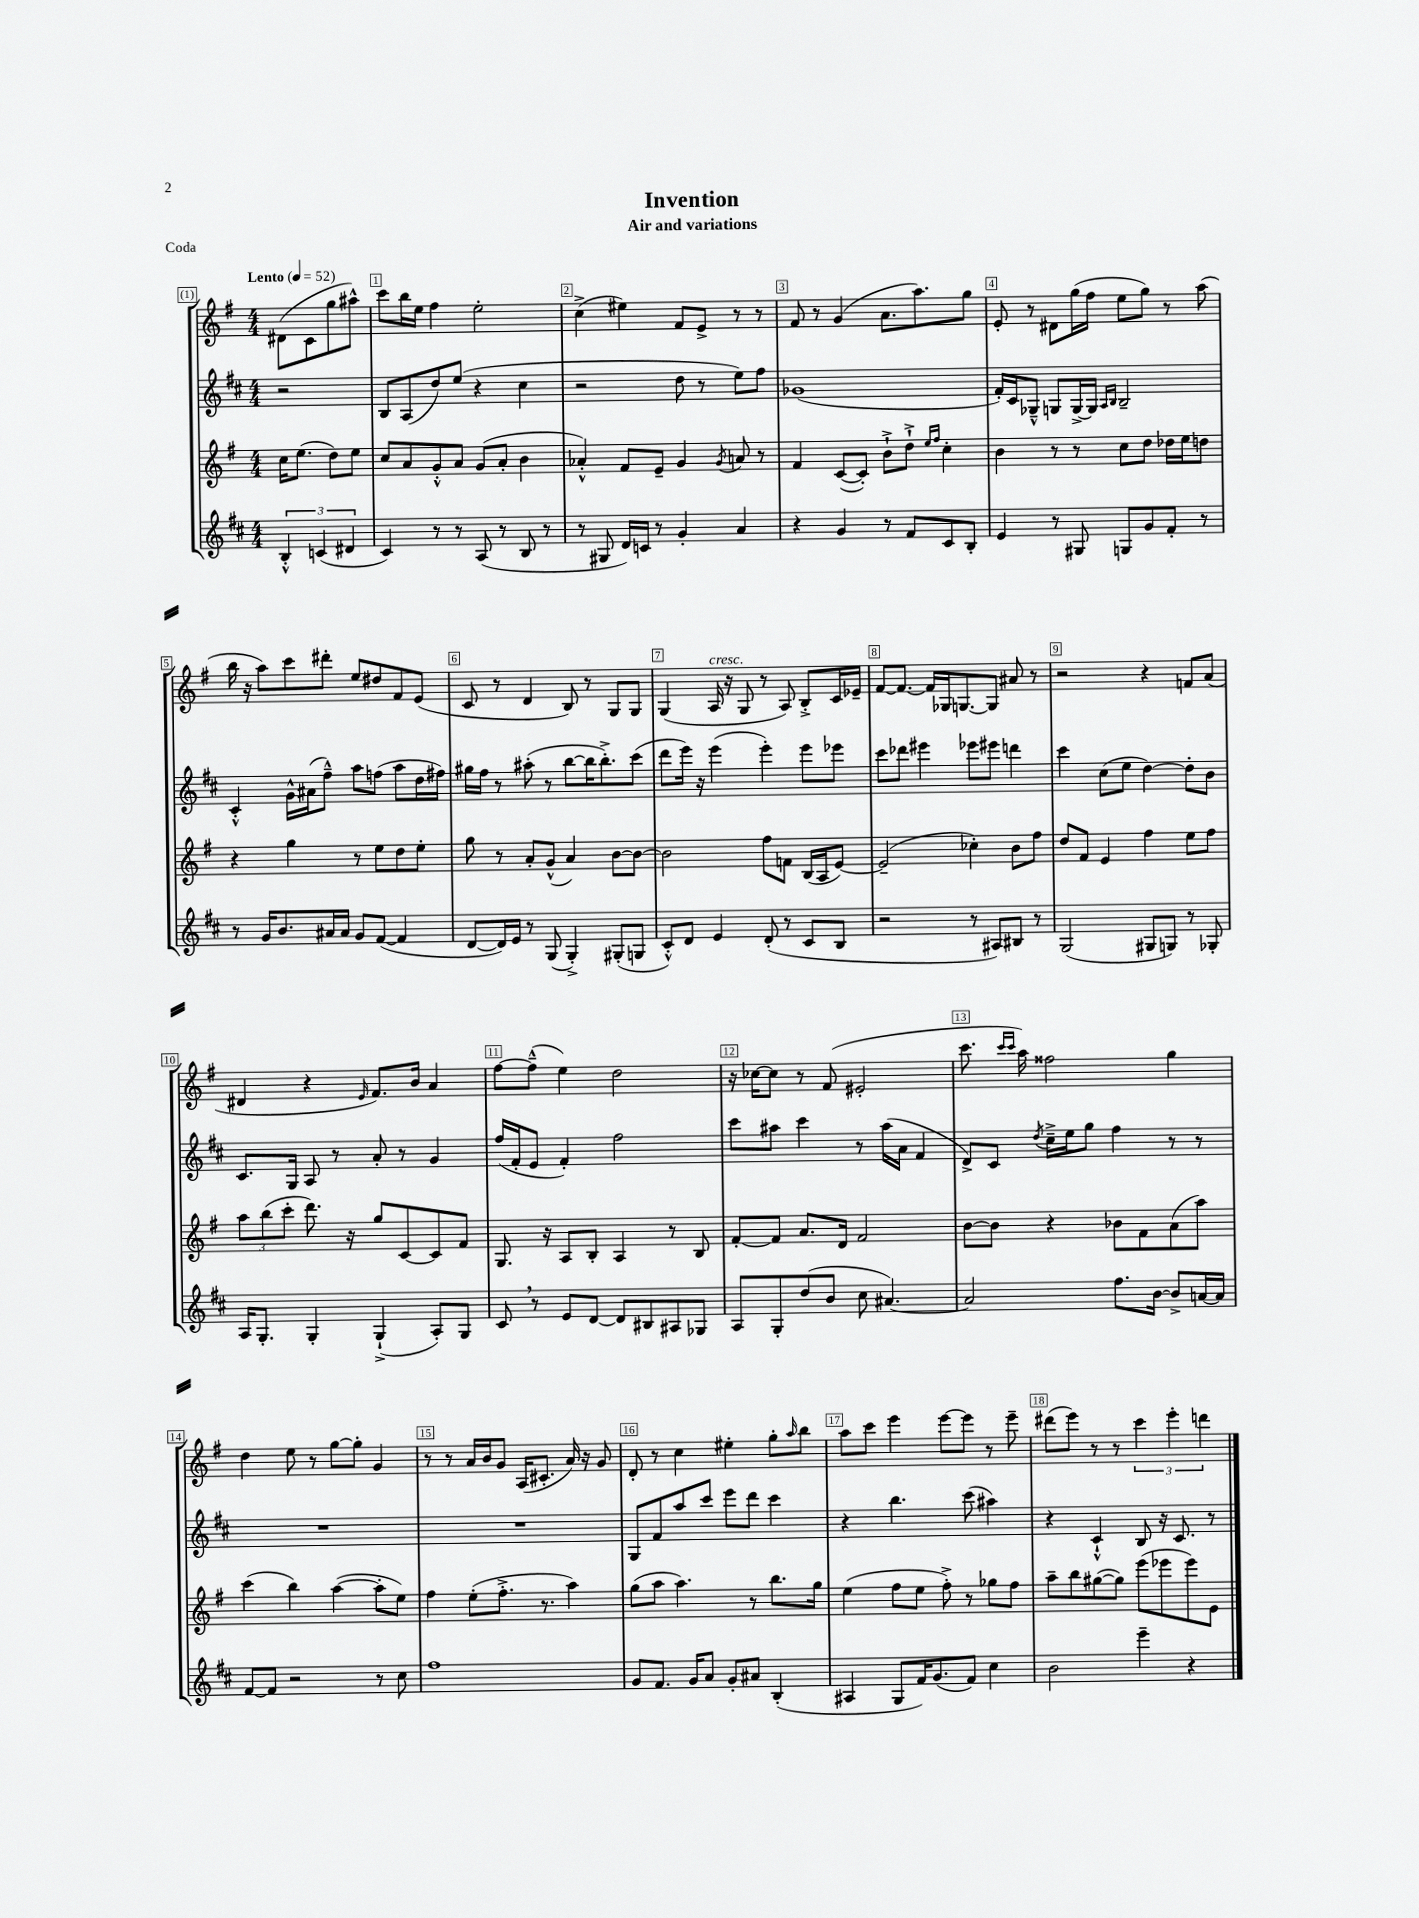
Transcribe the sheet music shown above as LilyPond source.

\header { title = "Invention" subtitle = "Air and variations" piece = "Coda" }
<<
\new StaffGroup <<
\new Staff = "s0" {
    \clef treble \key g \major \numericTimeSignature \time 4/4 \partial 2 \tempo "Lento" 4 = 52
    dis'8( c'8 g''8 ais''8-^) |
    c'''8 b''16 e''16 fis''4 e''2-. |
    c''4->( eis''4) fis'8 e'8-> r8 r8 |
    fis'8 r8 g'4( a'8. a''8.) g''8 |
    e'8-. r8 dis'8 g''16( fis''16 e''8 g''8) r8 a''8( |
    b''16 r16 a''8) c'''8 dis'''8-. e''8 dis''8 fis'8 e'8( |
    c'8 r8 d'4 b8) r8 g8 g8 |
    g4( a16^\markup { \italic "cresc." } r16 g8 r8 a8) b8-.-> c'16 ees'16-- |
    fis'8~ fis'8.~ fis'16 ges16 g8.~ g8 ais'8 r8 |
    r2 r4 f'8 a'8( |
    dis'4 r4 \grace { e'16 } fis'8.) b'16 a'4 |
    fis''8~ fis''8---^( e''4) d''2 |
    r16 ces''16~ ces''8 r8 fis'8( eis'2-. |
    c'''8. \grace { c'''16 c'''16 } a''16) fisis''2 g''4 |
    d''4 e''8 r8 g''8~ g''8-. g'4 |
    r8 r8 a'16 b'16 g'8 a16( cis'8.-. a'16) r16 g'8 |
    d'8-. r8 c''4 eis''4-. g''8-. \grace { a''16 } b''8 |
    a''8 c'''8 e'''4 e'''8~ e'''8 r8 e'''8-- |
    dis'''8( e'''8) r8 r8 \tuplet 3/2 { c'''4 e'''4-. d'''4 } \bar "|." |
}
\new Staff = "s1" {
    \clef treble \key d \major \numericTimeSignature \time 4/4 \partial 2
    r2 |
    b8 a8( d''8) e''8( r4 cis''4 |
    r2 d''8 r8 e''8) fis''8 |
    ges'1( |
    fis'16-.) cis'16 ges8---^ g8 g16~-> g16 \grace { a16 b16 } b2-- |
    cis'4-.-^ g'16-^ ais'16( fis''8---^) a''8 f''8( a''8 d''16 fis''16) |
    gis''16 fis''16 r8 ais''8-.( r8 b''8~ b''16 b''8.-.->) cis'''8( |
    d'''8 e'''16) r16 e'''4( e'''4-.) e'''8 ees'''8 |
    cis'''8 des'''8 eis'''4 ees'''8 eis'''8 d'''4 |
    cis'''4 cis''8( e''8 d''4~) d''8-. b'8 |
    cis'8. g16 a8 r8 a'8-. r8 g'4 |
    fis''16( fis'16-. e'8 fis'4-.) fis''2 |
    cis'''8 ais''8 cis'''4 r8 ais''16( a'16 fis'4 |
    d'8->) cis'8 \acciaccatura { d''8 } cis''16---> e''16 g''8 fis''4 r8 r8 |
    R1 |
    R1 |
    g8 fis'8 a''8 cis'''8 e'''8 d'''8 cis'''4 |
    r4 b''4. cis'''8( ais''4) |
    r4 cis'4-!-^ b8 r16 cis'8. r8 \bar "|." |
}
\new Staff = "s2" {
    \clef treble \key g \major \numericTimeSignature \time 4/4 \partial 2
    c''16 e''8.( d''8) e''8 |
    c''8 a'8 g'8-.-^ a'8 g'8( a'8-. b'4 |
    aes'4-.-^) fis'8 e'8-- g'4 \acciaccatura { g'8 } a'8 r8 |
    fis'4 c'8~( c'8-.) b'8-!-> d''8-!-> \grace { e''16 fis''16 } c''4-. |
    b'4 r8 r8 c''8 d''8 des''16 e''16 d''8 |
    r4 g''4 r8 e''8 d''8 e''8-. |
    g''8 r8 a'8-. g'8-^( a'4) b'8~ b'8~ |
    b'2 fis''8 f'8 b16( a16 e'8~) |
    e'2--( ces''4-.) b'8 fis''8 |
    d''8 fis'8 e'4 fis''4 e''8 fis''8 |
    \tuplet 3/2 { a''8 b''8( c'''8-. } d'''8.) r16 g''8 c'8~ c'8 fis'8 |
    g8. r16 a8 b8-. a4 r8 b8 |
    fis'8~-. fis'8 a'8. d'16 fis'2 |
    b'8~ b'8 r4 bes'8 fis'8 a'8( a''8) |
    c'''4( b''4) a''4~( a''8-. e''8) |
    fis''4 e''8-.( fis''8.-.-> r8. a''4) |
    g''8( a''8 a''4.) r8 b''8. g''16 |
    e''4( fis''8 e''8 fis''8-.->) r8 ges''8 fis''8 |
    a''8-- b''8 gis''8~( gis''8) e'''8( ees'''8 ees'''8) e'8 \bar "|." |
}
\new Staff = "s3" {
    \clef treble \key d \major \numericTimeSignature \time 4/4 \partial 2
    \tuplet 3/2 { b4-.-^ c'4( dis'4 } |
    cis'4) r8 r8 a8( r8 b8 r8 |
    r8 gis8 d'16) c'16 r8 g'4-. a'4 |
    r4 g'4 r8 fis'8 cis'8 b8-. |
    e'4 r8 gis8 g8 g'8 fis'8-. r8 |
    r8 g'16 b'8. ais'16 ais'16 g'8 fis'8~( fis'4 |
    d'8~ d'16) e'16 r8 g8( g4-.->) gis8-.( g8 |
    cis'8-.-^) d'8 e'4 d'8-.( r8 cis'8 b8 |
    r2 r8 ais8) bis8 r8 |
    g2( gis8 g8) r8 ges8-. |
    a16 g8.-. g4-. g4-!->( a8-.) g8 |
    cis'8 \breathe r8 e'8 d'8~ d'8 bis8 ais8 ges8 |
    a8 g8-. d''8( b'8 cis''8 ais'4.~) |
    ais'2 fis''8. b'16~ b'8-> a'16~ a'16 |
    fis'8~ fis'8 r2 r8 cis''8 |
    fis''1 |
    g'8 fis'8. g'16 a'8 g'8-. ais'8 b4-.( |
    ais4 g8 fis'16) g'8.( fis'8) cis''4 |
    b'2 e'''4-- r4 \bar "|." |
}
>>
>>
\layout { \context { \Score \override BarNumber.break-visibility = ##(#f #t #t) barNumberVisibility = #all-bar-numbers-visible \override BarNumber.stencil = #(make-stencil-boxer 0.1 0.3 ly:text-interface::print) } }
